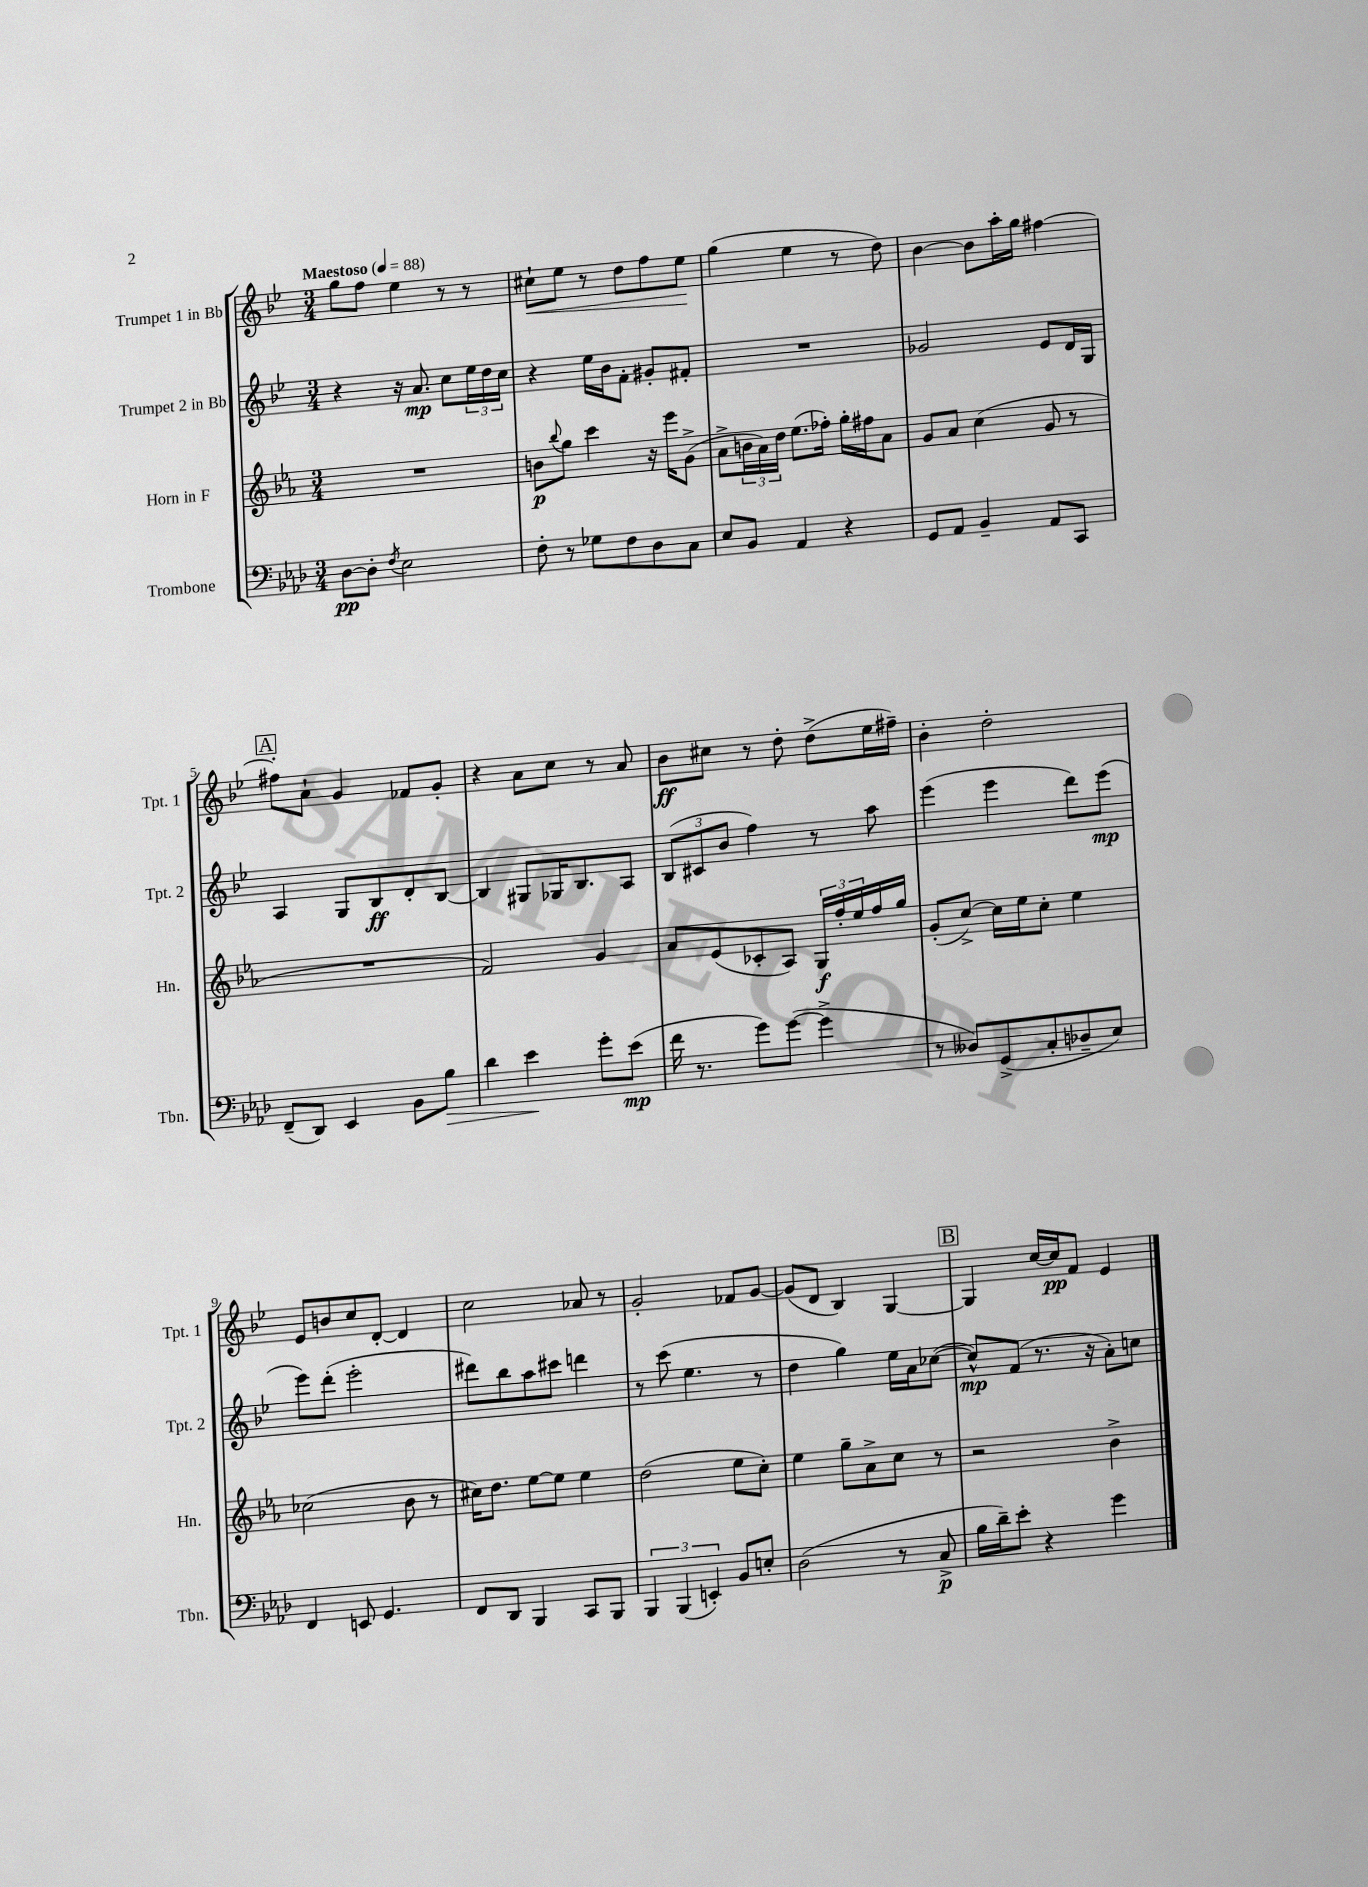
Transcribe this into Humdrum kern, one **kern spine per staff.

**kern	**kern	**kern	**kern
*staff4	*staff3	*staff2	*staff1
*clefF4	*clefG2	*clefG2	*clefG2
*k[b-e-a-d-]	*k[b-e-a-]	*k[b-e-]	*k[b-e-]
*M3/4	*M3/4	*M3/4	*M3/4
*MM88	*MM88	*MM88	*MM88
[8D-	2.r	4r	8gg
8D-']	.	.	8ff
8qF	.	.	.
2E-	.	16r	4ee-
.	.	8.a	.
.	.	8cc	8r
.	.	24ee-	8r
.	.	24dd	.
.	.	24cc	.
=	=	=	=
8F'	8b	4r	8cc#`
.	8qqbb-	.	.
8r	8gg	.	8ee-
8G-	4ccc	16ee-	8r
.	.	16b-	.
8F	.	8f'	8dd
8D-	16r	8g#'	8ff
.	16eee-	.	.
8C	(8g^	8f#'	8ee-
=	=	=	=
8E-	8a-^	2.r	(4gg
8BB-	24b	.	.
.	24a-)	.	.
.	24dd	.	.
4AA-	(8.ee-	.	4ee-
.	16ff-')	.	.
4r	16gg'	.	8r
.	16ff#	.	.
.	8a-	.	8dd)
=	=	=	=
8GG	8g	2g-	[4b-
8AA-	8a-	.	.
4BB-~	(4cc	.	8b-]
.	.	.	16aa'
.	.	.	16gg
8AA-	8g	8e-	[4ff#
8CC	8r	16d	.
.	.	16G	.
=	=	=	=
(8FF~	2.r	4A	8ff#']
8DD-)	.	.	8a`
4EE-	.	8G	4g
.	.	8B-	.
8BB-	.	8d'	8f-
8B-	.	[8B-	8g'
=	=	=	=
4d-	2f)	4B-]	4r
4e-	.	8G#	8a
.	.	16G-	8cc
.	.	8.B-	.
8g'	4g	.	8r
(8e-	.	8A	8a
=	=	=	=
16f	8a-	(12B-	8b-
8.r	.	.	.
.	.	12c#	.
.	(8e-	.	8cc#
.	.	12b-	.
8g)	8c-'	4ff)	8r
([8g	8A-)	.	8dd'
4g^]	24G	8r	(8dd^
.	24ff'	.	.
.	24ee-	.	.
.	16ff	8aa	16ee-
.	16gg	.	16ff#~)
=	=	=	=
8r	(8g'	(4eee-	4b-'
8D--)	[8cc^)	.	.
(8GG^	16cc]	4eee-	2dd'
.	16ee-	.	.
8C'	8cc'	.	.
8D-~	4ee-	8ddd)	.
8E-)	.	(8eee-	.
=	=	=	=
4FF	(2cc-	8eee-)	8e-
.	.	(8ddd'	8b
8EE	.	2eee-'	8cc
4.GG	.	.	[8d'
.	8b-	.	4d]
.	8r	.	.
=	=	=	=
8FF	16cc#)	8ddd#)	2cc
.	8.dd	.	.
8DD-	.	8bb-	.
4BBB-	[8ee-	8aa	.
.	8ee-]	8ccc#	.
8CC	4ee-	4ddd	8a-
8BBB-	.	.	8r
=	=	=	=
6BBB-	(2dd	8r	2g'
.	.	(8ccc	.
(6BBB-	.	.	.
.	.	4.ee-	.
6EE')	.	.	.
8BB-	8ee-	.	8f-
8E'	8cc')	8r	[8g
=	=	=	=
(2D-	4ee-	4dd	(8g]
.	.	.	8d
.	8gg~	4gg)	4B-)
.	8a-^	.	.
8r	8cc	16ee-	[4G
.	.	16a	.
8C^	8r	([8cc-	.
=	=	=	=
16B-	2r	8cc-^^])	4G]
16d-~)	.	.	.
8e-'	.	(8f	.
4r	.	8.r	[16cc
.	.	.	16cc]
.	.	.	8f
.	.	16r	.
4g	4b-^	8a')	4e-
.	.	8cc	.
==	==	==	==
*-	*-	*-	*-
